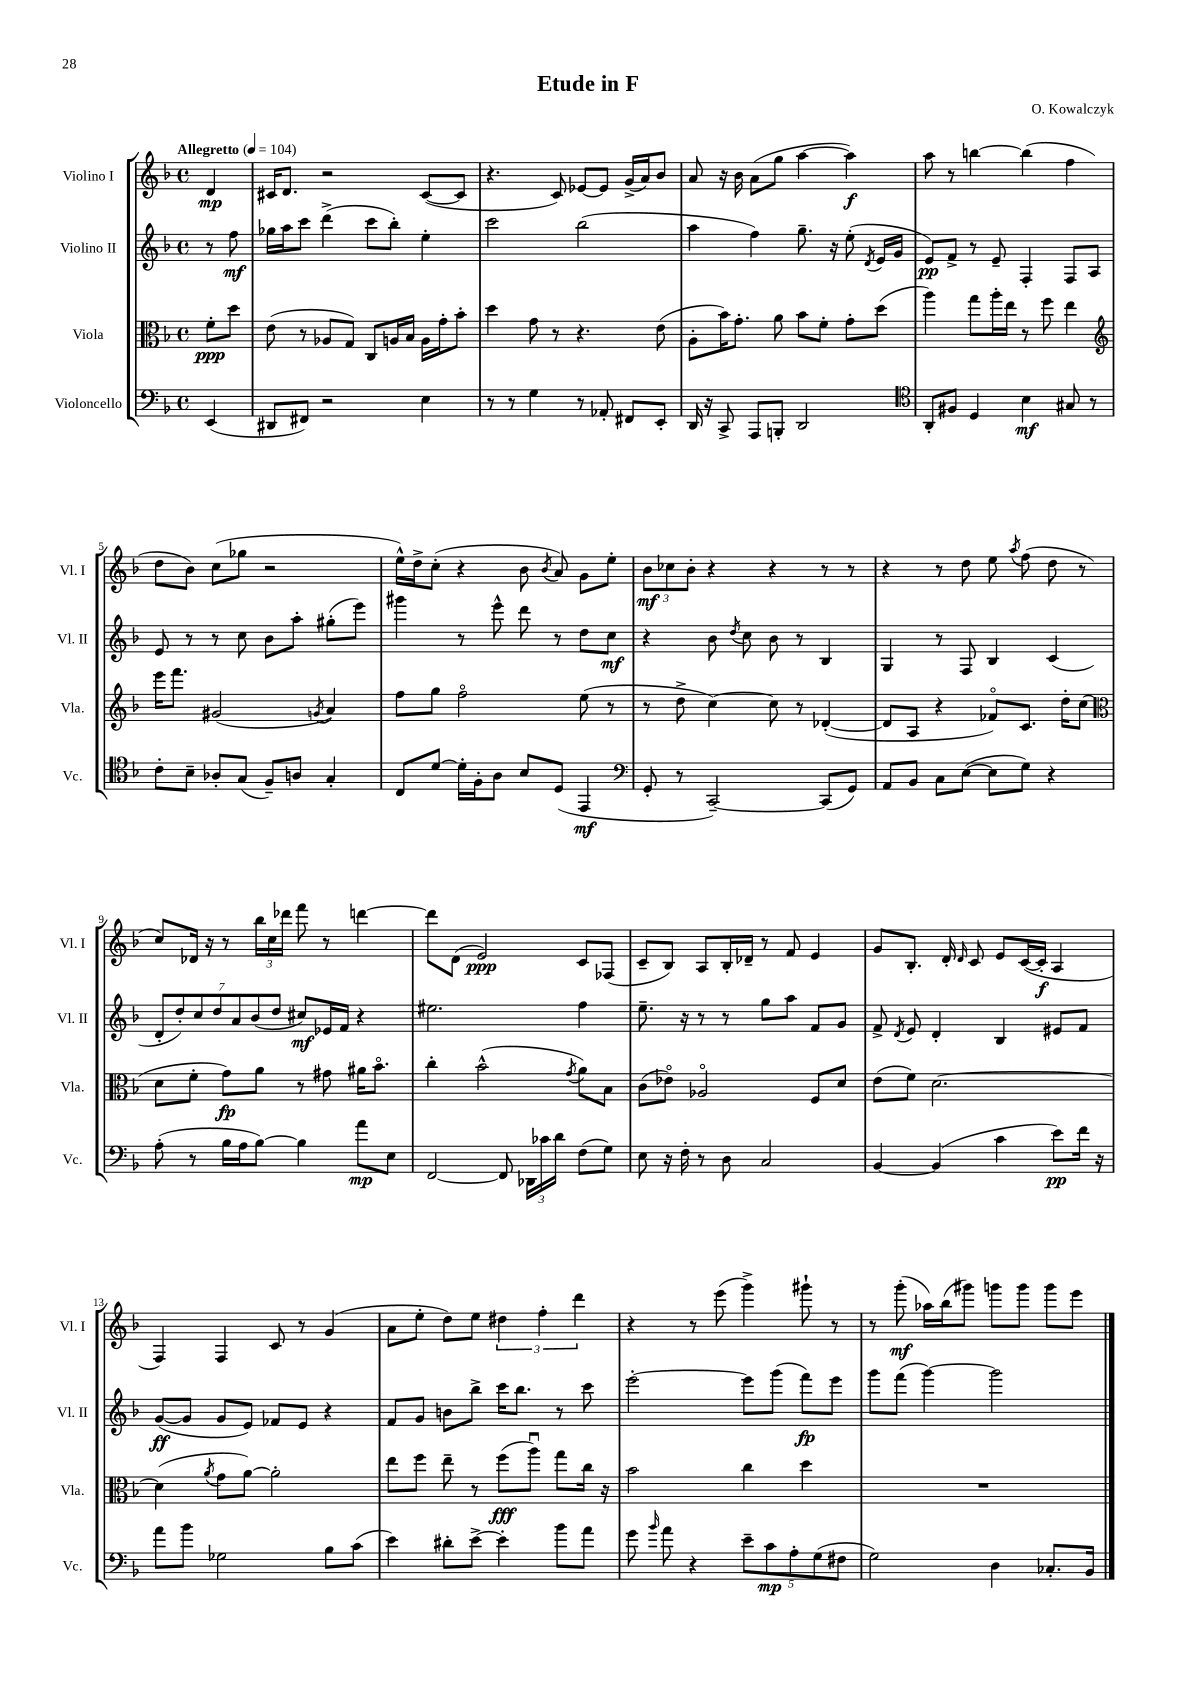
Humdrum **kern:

**kern	**dynam	**kern	**dynam	**kern	**dynam	**kern	**dynam
*part4	*part4	*part3	*part3	*part2	*part2	*part1	*part1
*staff4	*staff4	*staff3	*staff3	*staff2	*staff2	*staff1	*staff1
*I"Violoncello	*	*I"Viola	*	*I"Violino II	*	*I"Violino I	*
*I'Vc.	*	*I'Vla.	*	*I'Vl. II	*	*I'Vl. I	*
*clefF4	*	*clefC3	*	*clefG2	*	*clefG2	*
*k[b-]	*	*k[b-]	*	*k[b-]	*	*k[b-]	*
*M4/4	*	*M4/4	*	*M4/4	*	*M4/4	*
*met(c)	*	*met(c)	*	*met(c)	*	*met(c)	*
*MM104	*	*MM104	*	*MM104	*	*MM104	*
=	=	=	=	=	=	=	=
!	!	!	!	!	!	!LO:TX:a:B:t=Allegretto	!
(4EE/	.	8f'\L	ppp	8r	.	4d/	mp
.	.	8dd\J	.	8ff\	mf	.	.
=1	=1	=1	=1	=1	=1	=1	=1
8DD#X/L	.	(8e\	.	16gg-X\LL	.	16c#X/KL	.
.	.	.	.	16aa\J	.	8.d/J	.
8FF#X/J)	.	8r	.	8ccc\J	.	.	.
2r	.	8A-X/L	.	(4ddd^\	.	2r	.
.	.	8G/J)	.	.	.	.	.
.	.	8C/L	.	8ccc\L	.	.	.
.	.	16An/L	.	8bb-'\J)	.	.	.
.	.	16B-/JJ	.	.	.	.	.
4E\	.	16A\LL	.	4ee'\	.	([8c#/L	.
.	.	16g'\J	.	.	.	.	.
.	.	8b-'\J	.	.	.	8c#/J]	.
=2	=2	=2	=2	=2	=2	=2	=2
8r	.	4dd\	.	2ccc\	.	4.r	.
8r	.	.	.	.	.	.	.
4G\	.	8g\	.	.	.	.	.
.	.	8r	.	.	.	8c/)	.
8r	.	4.r	.	(2bb-\	.	[8e-X/L	.
8AA-X'/	.	.	.	.	.	8e-/J]	.
8FF#X/L	.	.	.	.	.	(16g^/LL	.
.	.	.	.	.	.	16a/J)	.
8EE'/J	.	(8e\	.	.	.	8b-/J	.
=3	=3	=3	=3	=3	=3	=3	=3
16DD/	.	8A'\L	.	4aa\	.	8a/	.
16r	.	.	.	.	.	.	.
8CC^/	.	16b-\K)	.	.	.	16r	.
.	.	8.g'\J	.	.	.	16b-\	.
8AAA/L	.	.	.	4ff\)	.	(8a\L	.
8BBBn'/J	.	8a\	.	.	.	8gg\J	.
2DD/	.	8b-\L	.	8.gg~\	.	[4aa\	.
.	.	8f'\J	.	.	.	.	.
.	.	.	.	16r	.	.	.
.	.	8g'\L	.	(8ee'\	.	4aa\])	f
.	.	.	.	8qd/	.	.	.
.	.	(8dd\J	.	16e/LL	.	.	.
.	.	.	.	16g/JJ	.	.	.
=4	=4	=4	=4	=4	=4	=4	=4
*clefC4	*	*	*	*	*	*	*
8AA'/L	.	4aa\)	.	8e/L)	pp	8aa\	.
8F#X/J	.	.	.	8f^/J	.	8r	.
4D/	.	8gg\L	.	8r	.	[4bbn\	.
.	.	16aa'\L	.	8e~/	.	.	.
.	.	16ee\JJ	.	.	.	.	.
4B-\	mf	8r	.	4F'/	.	(4bb\]	.
.	.	8ff\	.	.	.	.	.
8G#X/	.	4ee\	.	8F/L	.	4ff\	.
8r	.	.	.	8A/J	.	.	.
!!LO:LB:g=z
=5	=5	=5	=5	=5	=5	=5	=5
*	*	*clefG2	*	*	*	*	*
8c'\L	.	16eee\KL	.	8e/	.	8dd\L	.
.	.	8.fff\J	.	.	.	.	.
8B-~\J	.	.	.	8r	.	8b-\J)	.
8A-X'/L	.	(2g#X/	.	8r	.	(8cc\L	.
(8G/J	.	.	.	8cc\	.	8gg-X\J	.
8F~/L)	.	.	.	8b-\L	.	2r	.
8An/J	.	.	.	8aa'\J	.	.	.
.	.	8qgn/	.	.	.	.	.
4G'/	.	4a/)	.	(8gg#X'\L	.	.	.
.	.	.	.	8eee\J)	.	.	.
=6	=6	=6	=6	=6	=6	=6	=6
8C/L	.	8ff\L	.	4ggg#X\	.	16ee^^\LL)	.
.	.	.	.	.	.	16dd^\J	.
[8d/J	.	8gg\J	.	.	.	(8cc'\J	.
16d'\LL]	.	2ff\	.	8r	.	4r	.
16F'\J	.	.	.	.	.	.	.
8A\J	.	.	.	8eee^^\	.	.	.
8B-/L	.	.	.	8ddd\	.	8b-\	.
.	.	.	.	.	.	8qb-/	.
(8D/J	.	.	.	8r	.	8a/)	.
4EE/	mf	(8ee\	.	8dd\L	.	8g\L	.
.	.	8r	.	8cc\J	mf	8ee'\J	.
=7	=7	=7	=7	=7	=7	=7	=7
*clefF4	*	*	*	*	*	*	*
8GG'/	.	8r	.	4r	.	12b-\L	mf
.	.	.	.	.	.	12cc-X\	.
8r	.	8dd^\	.	.	.	.	.
.	.	.	.	.	.	12b-'\J	.
[2CC~/)	.	[4cc\)	.	8b-\	.	4r	.
.	.	.	.	8qdd/	.	.	.
.	.	.	.	8cc\	.	.	.
.	.	8cc\]	.	8b-\	.	4r	.
.	.	8r	.	8r	.	.	.
(8CC/L]	.	([4d-X'/	.	4B-/	.	8r	.
8GG/J)	.	.	.	.	.	8r	.
=8	=8	=8	=8	=8	=8	=8	=8
8AA/L	.	8d-/L]	.	4G/	.	4r	.
8BB-/J	.	8A/J	.	.	.	.	.
8C\L	.	4r	.	8r	.	8r	.
([8E\J	.	.	.	8F/	.	8dd\	.
8E\L]	.	8f-X/L)	.	4B-/	.	8ee\	.
.	.	.	.	.	.	8qaa/	.
8G\J)	.	8.c/J	.	.	.	(8ff\	.
4r	.	.	.	(4c/	.	8dd\	.
.	.	16dd'\KL	.	.	.	.	.
.	.	(8cc\J	.	.	.	8r	.
!!LO:LB:g=z
=9	=9	=9	=9	=9	=9	=9	=9
*	*	*clefC3	*	*	*	*	*
(8A'\	.	8d\L	.	14d'/L	.	8cc/L)	.
.	.	.	.	14dd'/)	.	.	.
8r	.	8f'\J	.	.	.	16d-X/Jk	.
.	.	.	.	14cc/	.	.	.
.	.	.	.	.	.	16r	.
.	.	.	.	14dd/	.	.	.
16B-\LL	.	8g\L)	fp	.	.	8r	.
.	.	.	.	14a/	.	.	.
16A\J	.	.	.	.	.	.	.
.	.	.	.	(14b-/	.	.	.
[8B-\J)	.	8a\J	.	.	.	24bb-\LL	.
.	.	.	.	.	.	24cc\	.
.	.	.	.	14dd/J	.	.	.
.	.	.	.	.	.	24ddd-X\JJ	.
4B-\]	.	8r	.	8cc#X/L)	mf	8fff\	.
.	.	8g#X\	.	16e-X/L	.	8r	.
.	.	.	.	16f/JJ	.	.	.
8a\L	mp	16a#X\KL	.	4r	.	[4dddn\	.
.	.	8.b-\J	.	.	.	.	.
8E\J	.	.	.	.	.	.	.
=10	=10	=10	=10	=10	=10	=10	=10
[2FF/	.	4cc'\	.	2.ee#X\	.	8ddd\L]	.
.	.	.	.	.	.	(8d\J	.
.	.	(2b-^^\	.	.	.	2e/)	ppp
8FF/]	.	.	.	.	.	.	.
24DD-X\LL	.	.	.	.	.	.	.
24c-X\	.	.	.	.	.	.	.
24d\JJ	.	.	.	.	.	.	.
.	.	8qg/	.	.	.	.	.
(8F\L	.	8a\L)	.	4ff\	.	8c/L	.
8G\J)	.	8B-\J	.	.	.	(8F-X/J	.
=11	=11	=11	=11	=11	=11	=11	=11
8E\	.	(8c\L	.	8.ee~\	.	8c~/L	.
16r	.	8e-X\J)	.	.	.	8B-/J)	.
16F'\	.	.	.	16r	.	.	.
8r	.	2A-X/	.	8r	.	8A/L	.
8D\	.	.	.	8r	.	16B-'/L	.
.	.	.	.	.	.	16d-X~/JJ	.
2C/	.	.	.	8gg\L	.	8r	.
.	.	.	.	8aa\J	.	8f/	.
.	.	8F/L	.	8f/L	.	4e/	.
.	.	8d/J	.	8g/J	.	.	.
=12	=12	=12	=12	=12	=12	=12	=12
[4BB-/	.	(8e\L	.	8f^/	.	8g/L	.
.	.	.	.	8qd/	.	.	.
.	.	8f\J)	.	8e/	.	8.B-'/J	.
(4BB-/]	.	[2.d\	.	4d'/	.	.	.
.	.	.	.	.	.	16d'/	.
.	.	.	.	.	.	16qqd/	.
.	.	.	.	.	.	8c/	.
4c\	.	.	.	4B-/	.	8e/L	.
.	.	.	.	.	.	([16c/L	.
.	.	.	.	.	.	16c'/JJ]	f
8e\L)	pp	.	.	8e#X/L	.	4A/	.
16f\Jk	.	.	.	8f/J	.	.	.
16r	.	.	.	.	.	.	.
!!LO:LB:g=z
=13	=13	=13	=13	=13	=13	=13	=13
8a\L	.	(4d\]	.	([8g/L	ff	4F/)	.
8b-\J	.	.	.	8g/J]	.	.	.
.	.	8qa/	.	.	.	.	.
2G-X\	.	8g\L	.	8g/L	.	4F/	.
.	.	[8a\J)	.	8e/J)	.	.	.
.	.	2a'\]	.	8f-X/L	.	8c/	.
.	.	.	.	8e/J	.	8r	.
8B-\L	.	.	.	4r	.	(4g/	.
(8c\J	.	.	.	.	.	.	.
=14	=14	=14	=14	=14	=14	=14	=14
4e\)	.	8ee\L	.	8f/L	.	8a\L	.
.	.	8ff\J	.	8g/J	.	8ee'\J	.
8d#X'\L	.	8ee~\	.	8bn\L	.	8dd\L)	.
[8e^\J	.	8r	.	8bb-^\J	.	8ee\J	.
4e'\]	.	(8ff\L	fff	16ccc\KL	.	6dd#X\	.
.	.	.	.	8.bb-\J	.	.	.
.	.	8aau\J)	.	.	.	.	.
.	.	.	.	.	.	6ff'\	.
8b-\L	.	8gg\L	.	8r	.	.	.
.	.	.	.	.	.	6ddd\	.
8a\J	.	16cc\Jk	.	8ccc\	.	.	.
.	.	16r	.	.	.	.	.
=15	=15	=15	=15	=15	=15	=15	=15
8g\	.	2b-\	.	[2eee'\	.	4r	.
16qqb-/	.	.	.	.	.	.	.
8a\	.	.	.	.	.	.	.
4r	.	.	.	.	.	8r	.
.	.	.	.	.	.	(8eee\	.
10e~\L	.	4cc\	.	8eee\L]	.	4ggg^\)	.
10c\	mp	.	.	.	.	.	.
.	.	.	.	(8ggg\J	.	.	.
10A'\	.	.	.	.	.	.	.
.	.	4dd\	.	8fff\L)	fp	8ggg#X`\	.
(10G\	.	.	.	.	.	.	.
.	.	.	.	8eee\J	.	8r	.
10F#X\J	.	.	.	.	.	.	.
=16	=16	=16	=16	=16	=16	=16	=16
2G\)	.	1r	.	8ggg\L	.	8r	.
.	.	.	.	(8fff\J	.	(8ggg'\	mf
.	.	.	.	[4ggg\)	.	16aa-X\LL)	.
.	.	.	.	.	.	(16bb-\J	.
.	.	.	.	.	.	8ggg#X\J)	.
4D\	.	.	.	2ggg\]	.	8gggn\L	.
.	.	.	.	.	.	8ggg\J	.
8.C-X'/L	.	.	.	.	.	8ggg\L	.
.	.	.	.	.	.	8eee\J	.
16BB-/Jk	.	.	.	.	.	.	.
==	==	==	==	==	==	==	==
*-	*-	*-	*-	*-	*-	*-	*-
